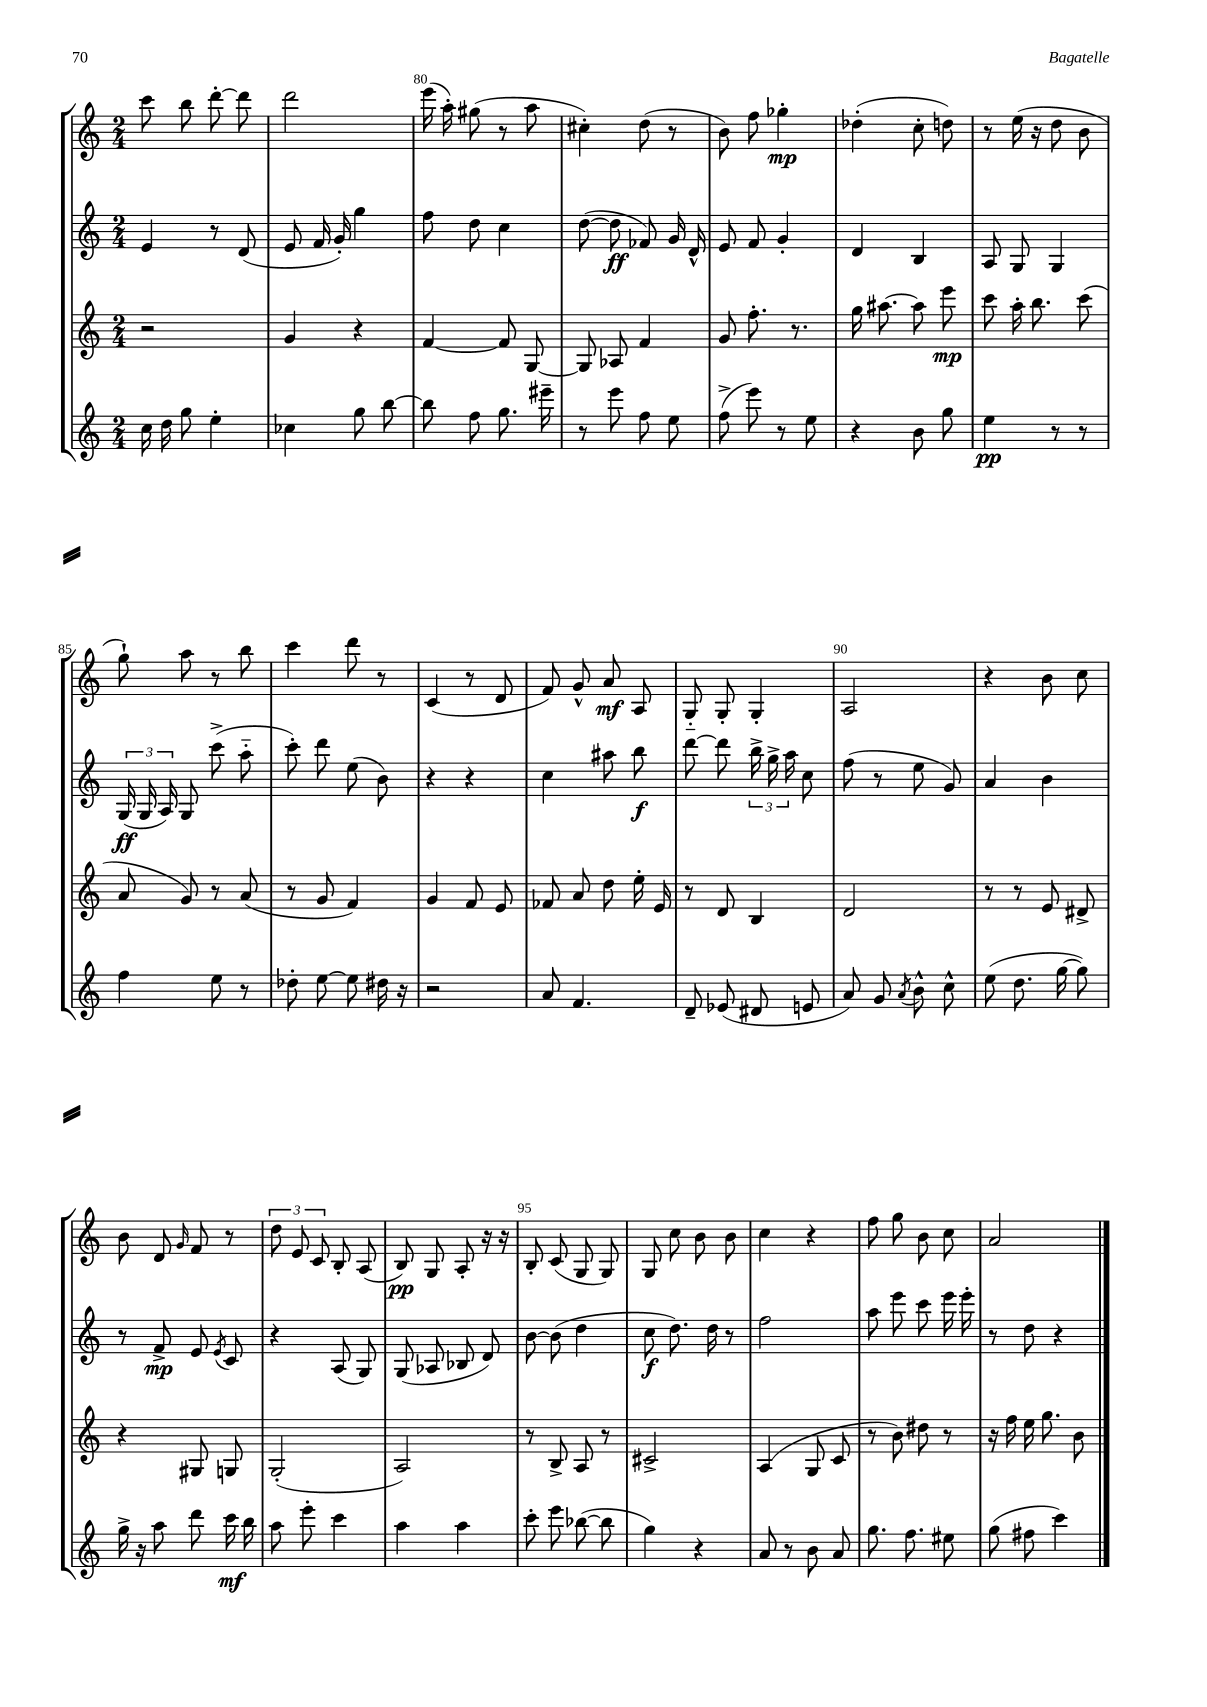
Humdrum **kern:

**kern	**dynam	**kern	**dynam	**kern	**dynam	**kern	**dynam
*part4	*part4	*part3	*part3	*part2	*part2	*part1	*part1
*staff4	*staff4	*staff3	*staff3	*staff2	*staff2	*staff1	*staff1
*clefG2	*	*clefG2	*	*clefG2	*	*clefG2	*
*k[]	*	*k[]	*	*k[]	*	*k[]	*
*M2/4	*	*M2/4	*	*M2/4	*	*M2/4	*
=78	=78	=78	=78	=78	=78	=78	=78
16cc\	.	2r	.	4e/	.	8ccc\	.
16dd\	.	.	.	.	.	.	.
8gg\	.	.	.	.	.	8bb\	.
4ee'\	.	.	.	8r	.	[8ddd'\	.
.	.	.	.	(8d/	.	8ddd\]	.
=79	=79	=79	=79	=79	=79	=79	=79
4cc-X\	.	4g/	.	8e/	.	2ddd\	.
.	.	.	.	16f/	.	.	.
.	.	.	.	16g'/)	.	.	.
8gg\	.	4r	.	4gg\	.	.	.
[8bb\	.	.	.	.	.	.	.
=80	=80	=80	=80	=80	=80	=80	=80
8bb\]	.	[4f/	.	8ff\	.	(16eee\	.
.	.	.	.	.	.	16aa'\)	.
8ff\	.	.	.	8dd\	.	(8gg#X\	.
8.gg\	.	8f/]	.	4cc\	.	8r	.
.	.	[8G/	.	.	.	8aa\	.
16eee#X~\	.	.	.	.	.	.	.
=81	=81	=81	=81	=81	=81	=81	=81
8r	.	8G/]	.	([8dd\	.	4cc#X'\)	.
8eee\	.	8A-X/	.	8dd\]	ff	.	.
8ff\	.	4f/	.	8f-X/)	.	(8dd\	.
8ee\	.	.	.	16g/	.	8r	.
.	.	.	.	16d^^/	.	.	.
=82	=82	=82	=82	=82	=82	=82	=82
(8ff^\	.	8g/	.	8e/	.	8b\)	.
8eee\)	.	8.ff'\	.	8f/	.	8ff\	.
8r	.	.	.	4g'/	.	4gg-X'\	mp
.	.	8.r	.	.	.	.	.
8ee\	.	.	.	.	.	.	.
=83	=83	=83	=83	=83	=83	=83	=83
4r	.	16gg\	.	4d/	.	(4dd-X'\	.
.	.	[8.aa#X\	.	.	.	.	.
8b\	.	8aa#\]	.	4B/	.	8cc'\	.
8gg\	.	8eee\	mp	.	.	8ddn\)	.
=84	=84	=84	=84	=84	=84	=84	=84
4ee\	pp	8ccc\	.	8A/	.	8r	.
.	.	16aa'\	.	8G/	.	(16ee\	.
.	.	8.bb\	.	.	.	16r	.
8r	.	.	.	4G/	.	8dd\	.
8r	.	(8ccc\	.	.	.	8b\	.
!!LO:LB:g=z
=85	=85	=85	=85	=85	=85	=85	=85
4ff\	.	8a/	.	(24G/	ff	8gg`\)	.
.	.	.	.	24G/	.	.	.
.	.	.	.	24A/)	.	.	.
.	.	8g/)	.	8G/	.	8aa\	.
8ee\	.	8r	.	(8ccc^\	.	8r	.
8r	.	(8a/	.	8aa\	.	8bb\	.
=86	=86	=86	=86	=86	=86	=86	=86
8dd-X'\	.	8r	.	8ccc'\)	.	4ccc\	.
[8ee\	.	8g/	.	8ddd\	.	.	.
8ee\]	.	4f/)	.	(8ee\	.	8ddd\	.
16dd#X\	.	.	.	8b\)	.	8r	.
16r	.	.	.	.	.	.	.
=87	=87	=87	=87	=87	=87	=87	=87
2r	.	4g/	.	4r	.	(4c/	.
.	.	8f/	.	4r	.	8r	.
.	.	8e/	.	.	.	8d/	.
=88	=88	=88	=88	=88	=88	=88	=88
8a/	.	8f-X/	.	4cc\	.	8f/)	.
4.f/	.	8a/	.	.	.	8g^^/	.
.	.	8dd\	.	8aa#X\	.	8a/	mf
.	.	16ee'\	.	8bb\	f	8A/	.
.	.	16e/	.	.	.	.	.
=89	=89	=89	=89	=89	=89	=89	=89
8d~/	.	8r	.	[8ddd\	.	8G/	.
(8e-X/	.	8d/	.	8ddd\]	.	8G'/	.
8d#X/	.	4B/	.	24bb^\	.	4G'/	.
.	.	.	.	24gg^\	.	.	.
.	.	.	.	24aa\	.	.	.
8en/	.	.	.	8cc\	.	.	.
=90	=90	=90	=90	=90	=90	=90	=90
8a/)	.	2d/	.	(8ff\	.	2A/	.
8g/	.	.	.	8r	.	.	.
8qa/	.	.	.	.	.	.	.
8b^^\	.	.	.	8ee\	.	.	.
8cc^^\	.	.	.	8g/)	.	.	.
=91	=91	=91	=91	=91	=91	=91	=91
(8ee\	.	8r	.	4a/	.	4r	.
8.dd\	.	8r	.	.	.	.	.
.	.	8e/	.	4b\	.	8b\	.
[16gg\	.	.	.	.	.	.	.
8gg\])	.	8d#X^/	.	.	.	8cc\	.
!!LO:LB:g=z
=92	=92	=92	=92	=92	=92	=92	=92
16gg^\	.	4r	.	8r	.	8b\	.
16r	.	.	.	.	.	.	.
8aa\	.	.	.	8f^/	mp	8d/	.
.	.	.	.	.	.	16qqg/	.
8ddd\	.	8G#X/	.	8e/	.	8f/	.
.	.	.	.	8qe/	.	.	.
16ccc\	mf	8Gn/	.	8c/	.	8r	.
16bb\	.	.	.	.	.	.	.
=93	=93	=93	=93	=93	=93	=93	=93
8aa\	.	(2G'/	.	4r	.	12dd\	.
.	.	.	.	.	.	12e/	.
8eee'\	.	.	.	.	.	.	.
.	.	.	.	.	.	12c/	.
4ccc\	.	.	.	(8A/	.	8B'/	.
.	.	.	.	8G/)	.	(8A/	.
=94	=94	=94	=94	=94	=94	=94	=94
4aa\	.	2A/)	.	(8G/	.	8B/)	pp
.	.	.	.	8A-X/	.	8G/	.
4aa\	.	.	.	8B-X/	.	8A'/	.
.	.	.	.	8d/)	.	16r	.
.	.	.	.	.	.	16r	.
=95	=95	=95	=95	=95	=95	=95	=95
8ccc'\	.	8r	.	[8b\	.	8B'/	.
8eee\	.	8B^/	.	(8b\]	.	(8c/	.
([8bb-X\	.	8A/	.	4dd\	.	8G/	.
8bb-\]	.	8r	.	.	.	8G/)	.
=96	=96	=96	=96	=96	=96	=96	=96
4gg\)	.	2c#X^/	.	8cc\	f	8G/	.
.	.	.	.	8.dd\)	.	8cc\	.
4r	.	.	.	.	.	8b\	.
.	.	.	.	16dd\	.	.	.
.	.	.	.	8r	.	8b\	.
=97	=97	=97	=97	=97	=97	=97	=97
8a/	.	(4A/	.	2ff\	.	4cc\	.
8r	.	.	.	.	.	.	.
8b\	.	8G/	.	.	.	4r	.
8a/	.	8c/	.	.	.	.	.
=98	=98	=98	=98	=98	=98	=98	=98
8.gg\	.	8r	.	8aa\	.	8ff\	.
.	.	8b\)	.	8eee\	.	8gg\	.
8.ff\	.	.	.	.	.	.	.
.	.	8dd#X\	.	8ccc\	.	8b\	.
8ee#X\	.	8r	.	16eee\	.	8cc\	.
.	.	.	.	16eee'\	.	.	.
=99	=99	=99	=99	=99	=99	=99	=99
(8gg\	.	16r	.	8r	.	2a/	.
.	.	16ff\	.	.	.	.	.
8ff#X\	.	16ee\	.	8dd\	.	.	.
.	.	8.gg\	.	.	.	.	.
4ccc\)	.	.	.	4r	.	.	.
.	.	8b\	.	.	.	.	.
==	==	==	==	==	==	==	==
*-	*-	*-	*-	*-	*-	*-	*-
